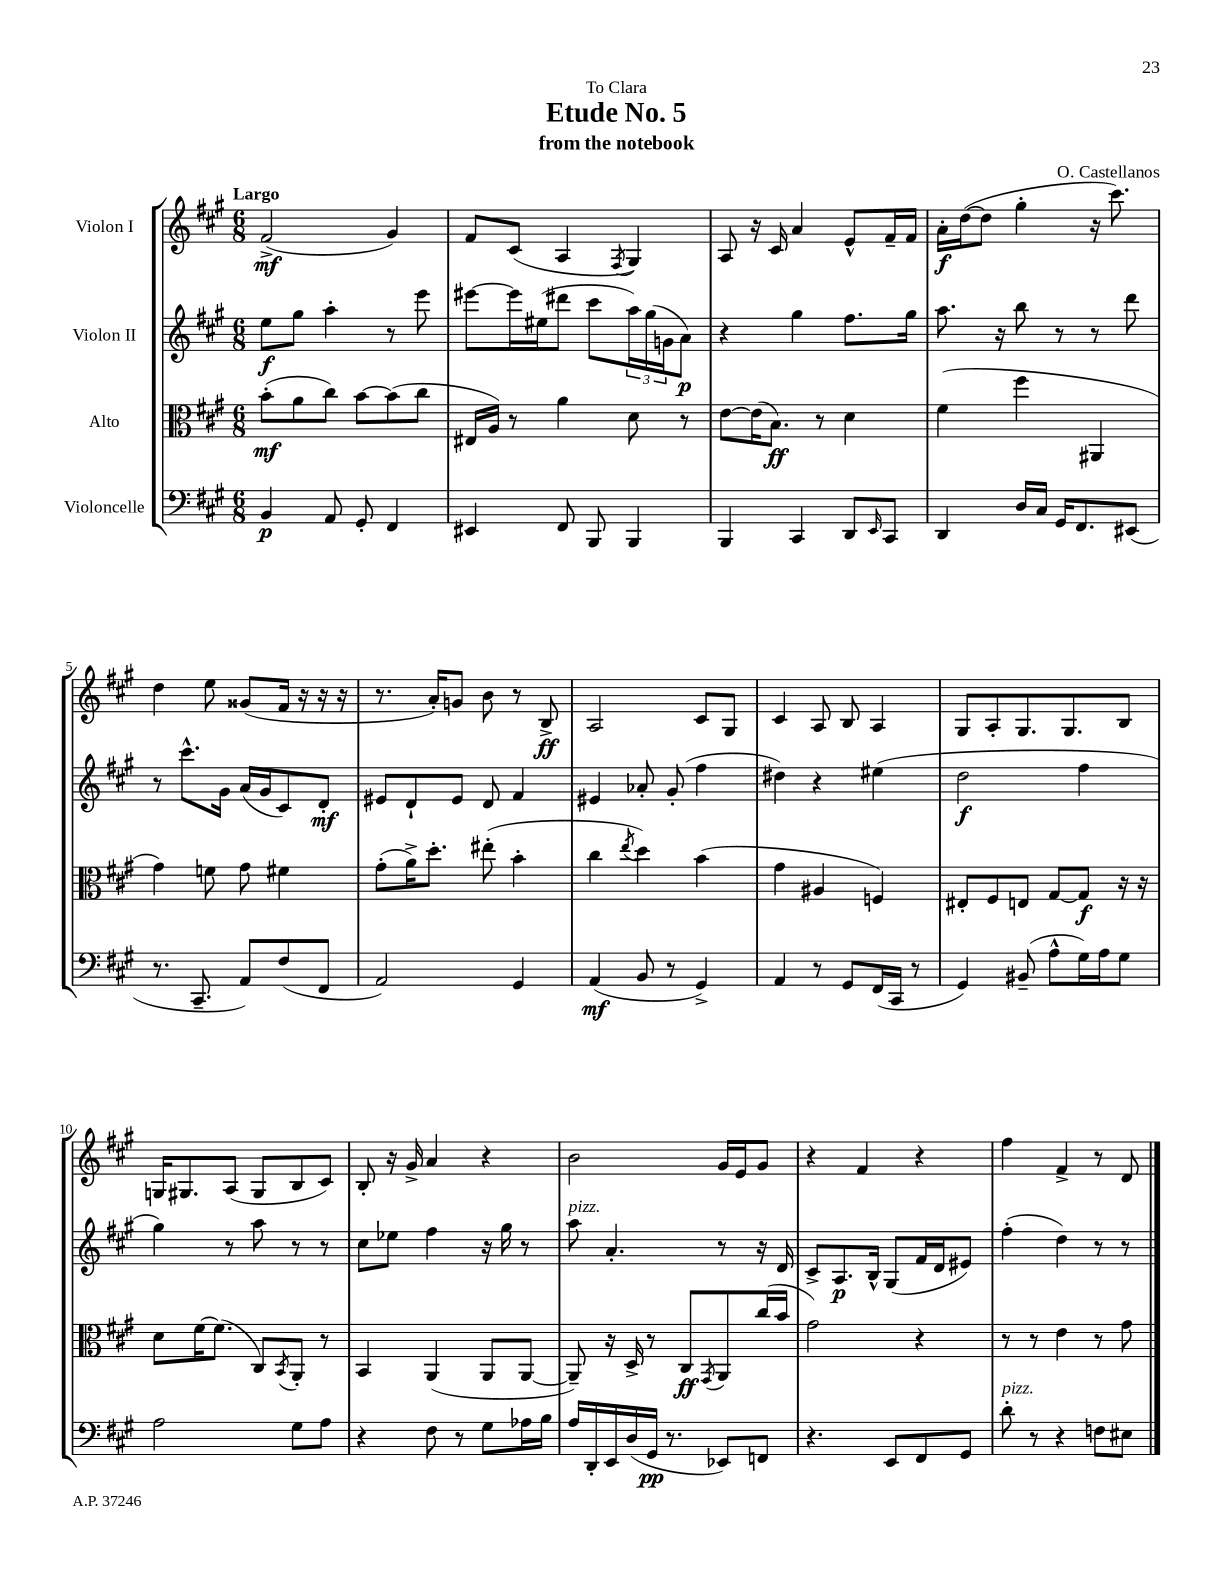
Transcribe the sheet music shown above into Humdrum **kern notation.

**kern	**dynam	**kern	**dynam	**kern	**dynam	**kern	**dynam
*part4	*part4	*part3	*part3	*part2	*part2	*part1	*part1
*staff4	*staff4	*staff3	*staff3	*staff2	*staff2	*staff1	*staff1
*I"Violoncelle	*	*I"Alto	*	*I"Violon II	*	*I"Violon I	*
*clefF4	*	*clefC3	*	*clefG2	*	*clefG2	*
*k[f#c#g#]	*	*k[f#c#g#]	*	*k[f#c#g#]	*	*k[f#c#g#]	*
*M6/8	*	*M6/8	*	*M6/8	*	*M6/8	*
=1	=1	=1	=1	=1	=1	=1	=1
!	!	!	!	!	!	!LO:TX:a:B:t=Largo	!
4BB/	p	(8b'\L	mf	8ee\L	f	(2f#^/	mf
.	.	8a\	.	8gg#\J	.	.	.
8AA/	.	8cc#\J)	.	4aa'\	.	.	.
8GG#'/	.	[8b\L	.	.	.	.	.
4FF#/	.	(8b\]	.	8r	.	4g#/)	.
.	.	8cc#\J	.	8eee\	.	.	.
=2	=2	=2	=2	=2	=2	=2	=2
4EE#X/	.	16E#X/LL	.	[8eee#X\L	.	8f#/L	.
.	.	16A/JJ)	.	.	.	.	.
.	.	8r	.	16eee#\L]	.	(8c#/J	.
.	.	.	.	(16ee#X\J	.	.	.
8FF#/	.	4a\	.	8ddd#X\J	.	4A/	.
8BBB/	.	.	.	8ccc#\L	.	.	.
.	.	.	.	.	.	8qF#/	.
4BBB/	.	8d\	.	24aa\L)	.	4G#/)	.
.	.	.	.	(24gg#\	.	.	.
.	.	.	.	24gn\J	.	.	.
.	.	8r	.	8a\J)	p	.	.
=3	=3	=3	=3	=3	=3	=3	=3
4BBB/	.	[8e\L	.	4r	.	8A/	.
.	.	(16e\K]	.	.	.	16r	.
.	.	8.B\J)	ff	.	.	16c#/	.
4CC#/	.	.	.	4gg#\	.	4a/	.
.	.	8r	.	.	.	.	.
8DD/L	.	4d\	.	8.ff#\L	.	8e^^/L	.
16qqEE/	.	.	.	.	.	.	.
8CC#/J	.	.	.	.	.	16f#~/L	.
.	.	.	.	16gg#\Jk	.	16f#/JJ	.
=4	=4	=4	=4	=4	=4	=4	=4
4DD/	.	(4f#\	.	8.aa\	.	16a'\LL	f
.	.	.	.	.	.	([16dd\J	.
.	.	.	.	.	.	8dd\J]	.
.	.	.	.	16r	.	.	.
16D/LL	.	4ff#\	.	8bb\	.	4gg#'\	.
16C#/JJ	.	.	.	.	.	.	.
16GG#/KL	.	.	.	8r	.	.	.
8.FF#/	.	.	.	.	.	.	.
.	.	4AA#X/	.	8r	.	16r	.
.	.	.	.	.	.	8.ccc#\)	.
(8EE#X/J	.	.	.	8ddd\	.	.	.
!!LO:LB:g=z
=5	=5	=5	=5	=5	=5	=5	=5
8.r	.	4g#\)	.	8r	.	4dd\	.
.	.	.	.	8.ccc#^^\L	.	.	.
8.CC#~/	.	.	.	.	.	.	.
.	.	8fn\	.	.	.	8ee\	.
.	.	.	.	16g#\Jk	.	.	.
8AA/L)	.	8g#\	.	(16a/LL	.	(8g##X/L	.
.	.	.	.	16g#/J	.	.	.
(8F#/	.	4f#X\	.	8c#/)	.	16f#/Jk	.
.	.	.	.	.	.	16r	.
8FF#/J	.	.	.	8d'/J	mf	16r	.
.	.	.	.	.	.	16r	.
=6	=6	=6	=6	=6	=6	=6	=6
2AA/)	.	(8g#'\L	.	8e#X/L	.	8.r	.
.	.	16a^\K)	.	8d`/	.	.	.
.	.	8.dd'\J	.	.	.	16a'/KL)	.
.	.	.	.	8e#/J	.	8gn/J	.
.	.	(8ee#X'\	.	8d/	.	8b\	.
4GG#/	.	4b'\	.	4f#/	.	8r	.
.	.	.	.	.	.	8B^/	ff
=7	=7	=7	=7	=7	=7	=7	=7
(4AA/	mf	4cc#\	.	4e#X/	.	2A/	.
.	.	8qee/	.	.	.	.	.
8BB/	.	4dd\)	.	8a-X'/	.	.	.
8r	.	.	.	(8g#'/	.	.	.
4GG#^/)	.	(4b\	.	4ff#\	.	8c#/L	.
.	.	.	.	.	.	8G#/J	.
=8	=8	=8	=8	=8	=8	=8	=8
4AA/	.	4g#\	.	4dd#X\)	.	4c#/	.
8r	.	4A#X/	.	4r	.	8A/	.
8GG#/L	.	.	.	.	.	8B/	.
(16FF#/L	.	4Fn/)	.	(4ee#X\	.	4A/	.
16CC#/JJ	.	.	.	.	.	.	.
8r	.	.	.	.	.	.	.
=9	=9	=9	=9	=9	=9	=9	=9
4GG#/)	.	8E#X'/L	.	2dd\	f	8G#/L	.
.	.	8F#/	.	.	.	8A'/	.
(8BB#X~/	.	8En/J	.	.	.	8.G#/	.
8A^^\L	.	[8G#/L	.	.	.	.	.
.	.	.	.	.	.	8.G#/	.
16G#\L)	.	8G#/J]	f	4ff#\	.	.	.
16A\J	.	.	.	.	.	.	.
8G#\J	.	16r	.	.	.	8B/J	.
.	.	16r	.	.	.	.	.
!!LO:LB:g=z
=10	=10	=10	=10	=10	=10	=10	=10
2A\	.	8d\L	.	4gg#\)	.	16Gn/KL	.
.	.	.	.	.	.	8.G#X/	.
.	.	[16f#\K	.	.	.	.	.
.	.	(8.f#\J]	.	.	.	.	.
.	.	.	.	8r	.	(8A/J	.
.	.	8C#/L)	.	8aa\	.	8G#/L	.
.	.	8qBB/	.	.	.	.	.
8G#\L	.	8AA'/J	.	8r	.	8B/	.
8A\J	.	8r	.	8r	.	8c#/J)	.
=11	=11	=11	=11	=11	=11	=11	=11
4r	.	4BB/	.	8cc#\L	.	8B'/	.
.	.	.	.	8ee-X\J	.	16r	.
.	.	.	.	.	.	16g#^/	.
8F#\	.	(4AA/	.	4ff#\	.	4a/	.
8r	.	.	.	.	.	.	.
8G#\L	.	8AA/L	.	16r	.	4r	.
.	.	.	.	16gg#\	.	.	.
16A-X\L	.	[8AA/J	.	8r	.	.	.
16B\JJ	.	.	.	.	.	.	.
=12	=12	=12	=12	=12	=12	=12	=12
!	!	!	!	!LO:TX:a:i:t=pizz.	!	!	!
16A/LL	.	8AA~/])	.	8aa\	.	2b\	.
16DD'/	.	.	.	.	.	.	.
16EE/	.	16r	.	4.a'/	.	.	.
(16D/	.	16D^/	.	.	.	.	.
16GG#/JJ	pp	8r	.	.	.	.	.
8.r	.	.	.	.	.	.	.
.	.	8C#/L	ff	.	.	.	.
.	.	8qGG#/	.	.	.	.	.
8EE-X/L)	.	8AA/	.	8r	.	16g#/LL	.
.	.	.	.	.	.	16e/J	.
8FFn/J	.	(16cc#/L	.	16r	.	8g#/J	.
.	.	16b/JJ	.	16d/	.	.	.
=13	=13	=13	=13	=13	=13	=13	=13
4.r	.	2g#\)	.	8c#^/L	.	4r	.
.	.	.	.	8.A/	p	.	.
.	.	.	.	.	.	4f#/	.
.	.	.	.	16B^^/Jk	.	.	.
8EE/L	.	.	.	(8G#/L	.	.	.
8FF#/	.	4r	.	16f#/L	.	4r	.
.	.	.	.	16d/J	.	.	.
8GG#/J	.	.	.	8e#X/J)	.	.	.
=14	=14	=14	=14	=14	=14	=14	=14
!LO:TX:a:i:t=pizz.	!	!	!	!	!	!	!
8d'\	.	8r	.	(4ff#'\	.	4ff#\	.
8r	.	8r	.	.	.	.	.
4r	.	4e\	.	4dd\)	.	4f#^/	.
8Fn\L	.	8r	.	8r	.	8r	.
8E#X\J	.	8g#\	.	8r	.	8d/	.
==	==	==	==	==	==	==	==
*-	*-	*-	*-	*-	*-	*-	*-
